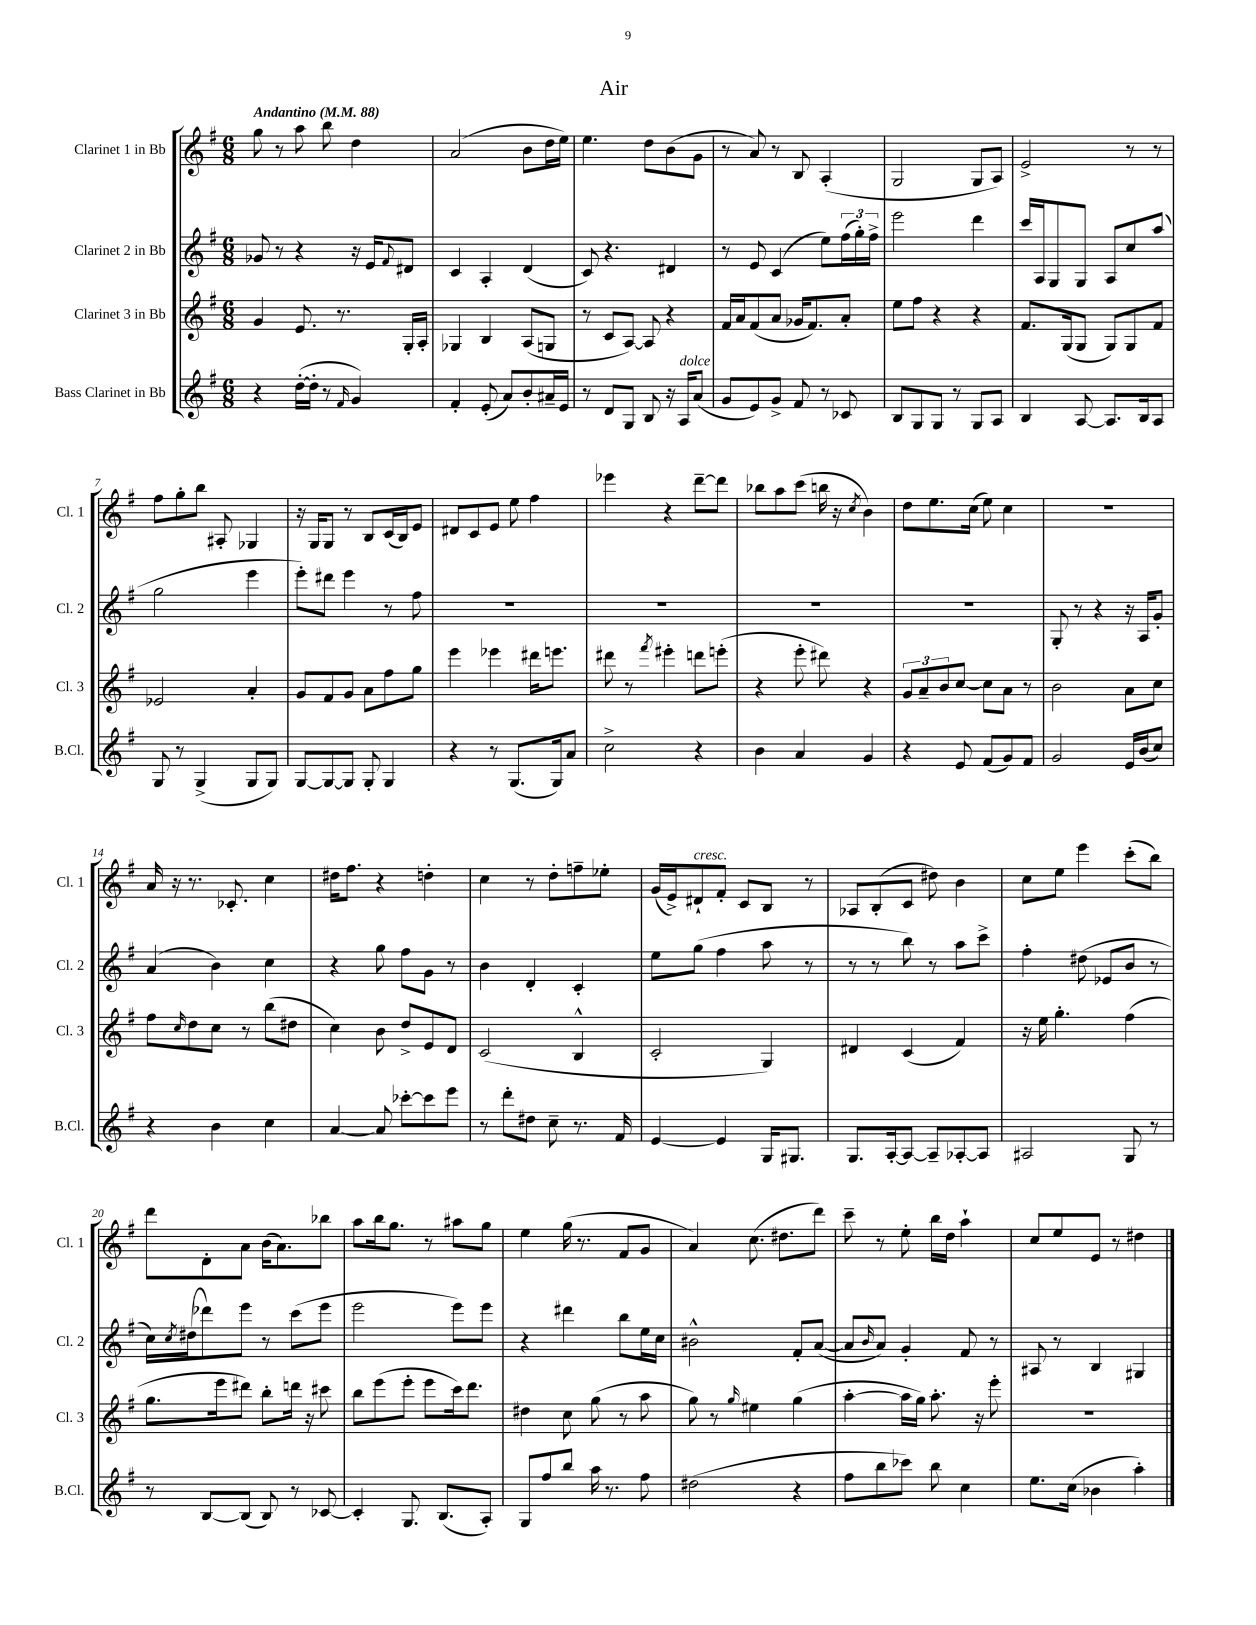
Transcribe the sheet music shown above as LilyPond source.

\header { title = "Air" }
<<
\new StaffGroup <<
\new Staff = "s0" \with { instrumentName = "Clarinet 1 in Bb" shortInstrumentName = "Cl. 1" } {
    \clef treble \key g \major \numericTimeSignature \time 6/8 \tempo "Andantino" 4 = 88
    g''8 r8 a''8 b''8 d''4 |
    a'2( b'8 d''16 e''16) |
    e''4. d''8 b'8( g'8 |
    r8 a'8) r8 b8 a4-.( |
    g2 g8 a8) |
    e'2-> r8 r8 |
    fis''8 g''8-. b''8 ais8-. ges4 |
    r16 g16 g8 r8 b8 c'16( b16) e'8 |
    dis'8 c'8 e'8 e''8 fis''4 |
    ees'''4 r4 d'''8~-- d'''8 |
    bes''8 a''8 c'''8( b''16 r16 \acciaccatura { c''8 } b'4) |
    d''8 e''8. c''16( e''8) c''4 |
    R2. |
    a'16 r16 r8. ces'8.-. c''4 |
    dis''16 fis''8. r4 d''4-. |
    c''4 r8 d''8-. f''8-- ees''8-. |
    g'16( e'16->) dis'8-!^\markup { \italic "cresc." } fis'8-. c'8 b8 r8 |
    aes8 b8-.( c'8 dis''8) b'4 |
    c''8 e''8 e'''4 c'''8-.( b''8) |
    d'''8 d'8-. a'8 b'16( a'8.) bes''8 |
    a''8 b''16 g''8. r8 ais''8 g''8 |
    e''4 g''16( r8. fis'8 g'8 |
    a'4) c''8.( dis''8. d'''8) |
    c'''8-- r8 e''8-. b''16 d''16 a''4-! |
    c''8 e''8 e'8 r8 dis''4 \bar "|." |
}
\new Staff = "s1" \with { instrumentName = "Clarinet 2 in Bb" shortInstrumentName = "Cl. 2" } {
    \clef treble \key g \major \numericTimeSignature \time 6/8
    ges'8 r8 r4 r16 e'16 \appoggiatura { fis'8 } dis'8 |
    c'4 a4-. d'4( |
    c'8) r4. dis'4 |
    r8 e'8 c'4( e''8) \tuplet 3/2 { fis''16( g''16-.) fis''16-> } |
    e'''2 d'''4 |
    c'''16 a16 g8 g8 a8 c''8 a''8( |
    g''2 e'''4 |
    e'''8-.) dis'''8 e'''4 r8 fis''8 |
    R2. |
    R2. |
    R2. |
    R2. |
    g8-. r8 r4 r16 a16 g'8-. |
    a'4( b'4) c''4 |
    r4 g''8 fis''8 g'8 r8 |
    b'4 d'4-. c'4-. |
    e''8 g''8( fis''4 a''8 r8 |
    r8 r8 b''8) r8 a''8 c'''8-> |
    fis''4-. dis''8( ees'8 b'8 r8 |
    c''16) \acciaccatura { c''8 } dis''16( des'''8) e'''8 r8 c'''8( e'''8 |
    e'''2 e'''8) e'''8 |
    r4 dis'''4 b''8 e''16 c''16 |
    bis'2-^ fis'8-. a'8~( |
    a'8 \grace { b'16 } a'8) g'4-. fis'8 r8 |
    ais8 r8 b4 gis4 \bar "|." |
}
\new Staff = "s2" \with { instrumentName = "Clarinet 3 in Bb" shortInstrumentName = "Cl. 3" } {
    \clef treble \key g \major \numericTimeSignature \time 6/8
    g'4 e'8. r8. g16-. a16-. |
    ges4 b4 a8( g8 |
    r8 c'8 a8~) a8 r4 |
    fis'16 a'16 fis'8( a'8 ges'16 fis'8.) a'8-. |
    e''8 fis''8 r4 r4 |
    fis'8. g16( g8 g8) g8 fis'8 |
    ees'2 a'4-. |
    g'8 fis'8 g'8 a'8 fis''8 g''8 |
    e'''4 ees'''4 dis'''16 e'''8. |
    dis'''8 r8 \acciaccatura { fis'''8 } eis'''4-. d'''8 e'''8-.( |
    r4 e'''8-. dis'''8) r4 |
    \tuplet 3/2 { g'8 a'8-- b'8 } c''8~ c''8 a'8 r8 |
    b'2 a'8 c''8 |
    fis''8 \grace { c''16 } d''8 c''8 r8 b''8( dis''8 |
    c''4) b'8 d''8-> e'8 d'8 |
    c'2( b4-^ |
    c'2-. g4) |
    dis'4 c'4( fis'4) |
    r16 e''16 g''4.-. fis''4( |
    g''8. e'''16 dis'''8) b''8-. d'''16 r16 cis'''8 |
    b''8 e'''8( e'''8-. e'''8 c'''16) d'''8. |
    dis''4 c''8 g''8( r8 a''8 |
    g''8) r8 \grace { g''16 } eis''4 g''4( |
    a''4~-. a''16 g''16) a''8.-. r16 e'''8-. |
    R2. \bar "|." |
}
\new Staff = "s3" \with { instrumentName = "Bass Clarinet in Bb" shortInstrumentName = "B.Cl." } {
    \clef treble \key g \major \numericTimeSignature \time 6/8
    r4 d''16~-.( d''16-. r8 \grace { fis'16 } g'4) |
    fis'4-. e'8-.( a'8) b'8-. ais'16-- e'16 |
    r8 d'8 g8 b8 r16 a16^\markup { \italic "dolce" } a'8( |
    g'8 e'8) g'8-> fis'8 r8 ces'8 |
    b8 g8 g8 r8 g8 a8 |
    b4 a8~ a8. b16 a8 |
    g8 r8 g4->( g8 g8) |
    g8~ g8~ g8 g8-. g4 |
    r4 r8 g8.( g16) a'8 |
    c''2-> r4 |
    b'4 a'4 g'4 |
    r4 e'8 fis'8( g'8) fis'8 |
    g'2 e'16 b'16( c''8) |
    r4 b'4 c''4 |
    a'4~ a'8 ces'''8~-. ces'''8 e'''8 |
    r8 d'''8-. dis''8 c''8-- r8. fis'16 |
    e'4~ e'4 g16 gis8. |
    g8. a16~-. a8~ a8-- aes8~-. aes8 |
    ais2 g8 r8 |
    r8 b8~ b8( b8) r8 ces'8~ |
    ces'4-. g8. b8.( a8-.) |
    g8 fis''8 b''8 a''16 r8. fis''8 |
    dis''2( r4 |
    fis''8 b''8 ces'''8) b''8 c''4 |
    e''8. c''16( bes'4 a''4-.) \bar "|." |
}
>>
>>
